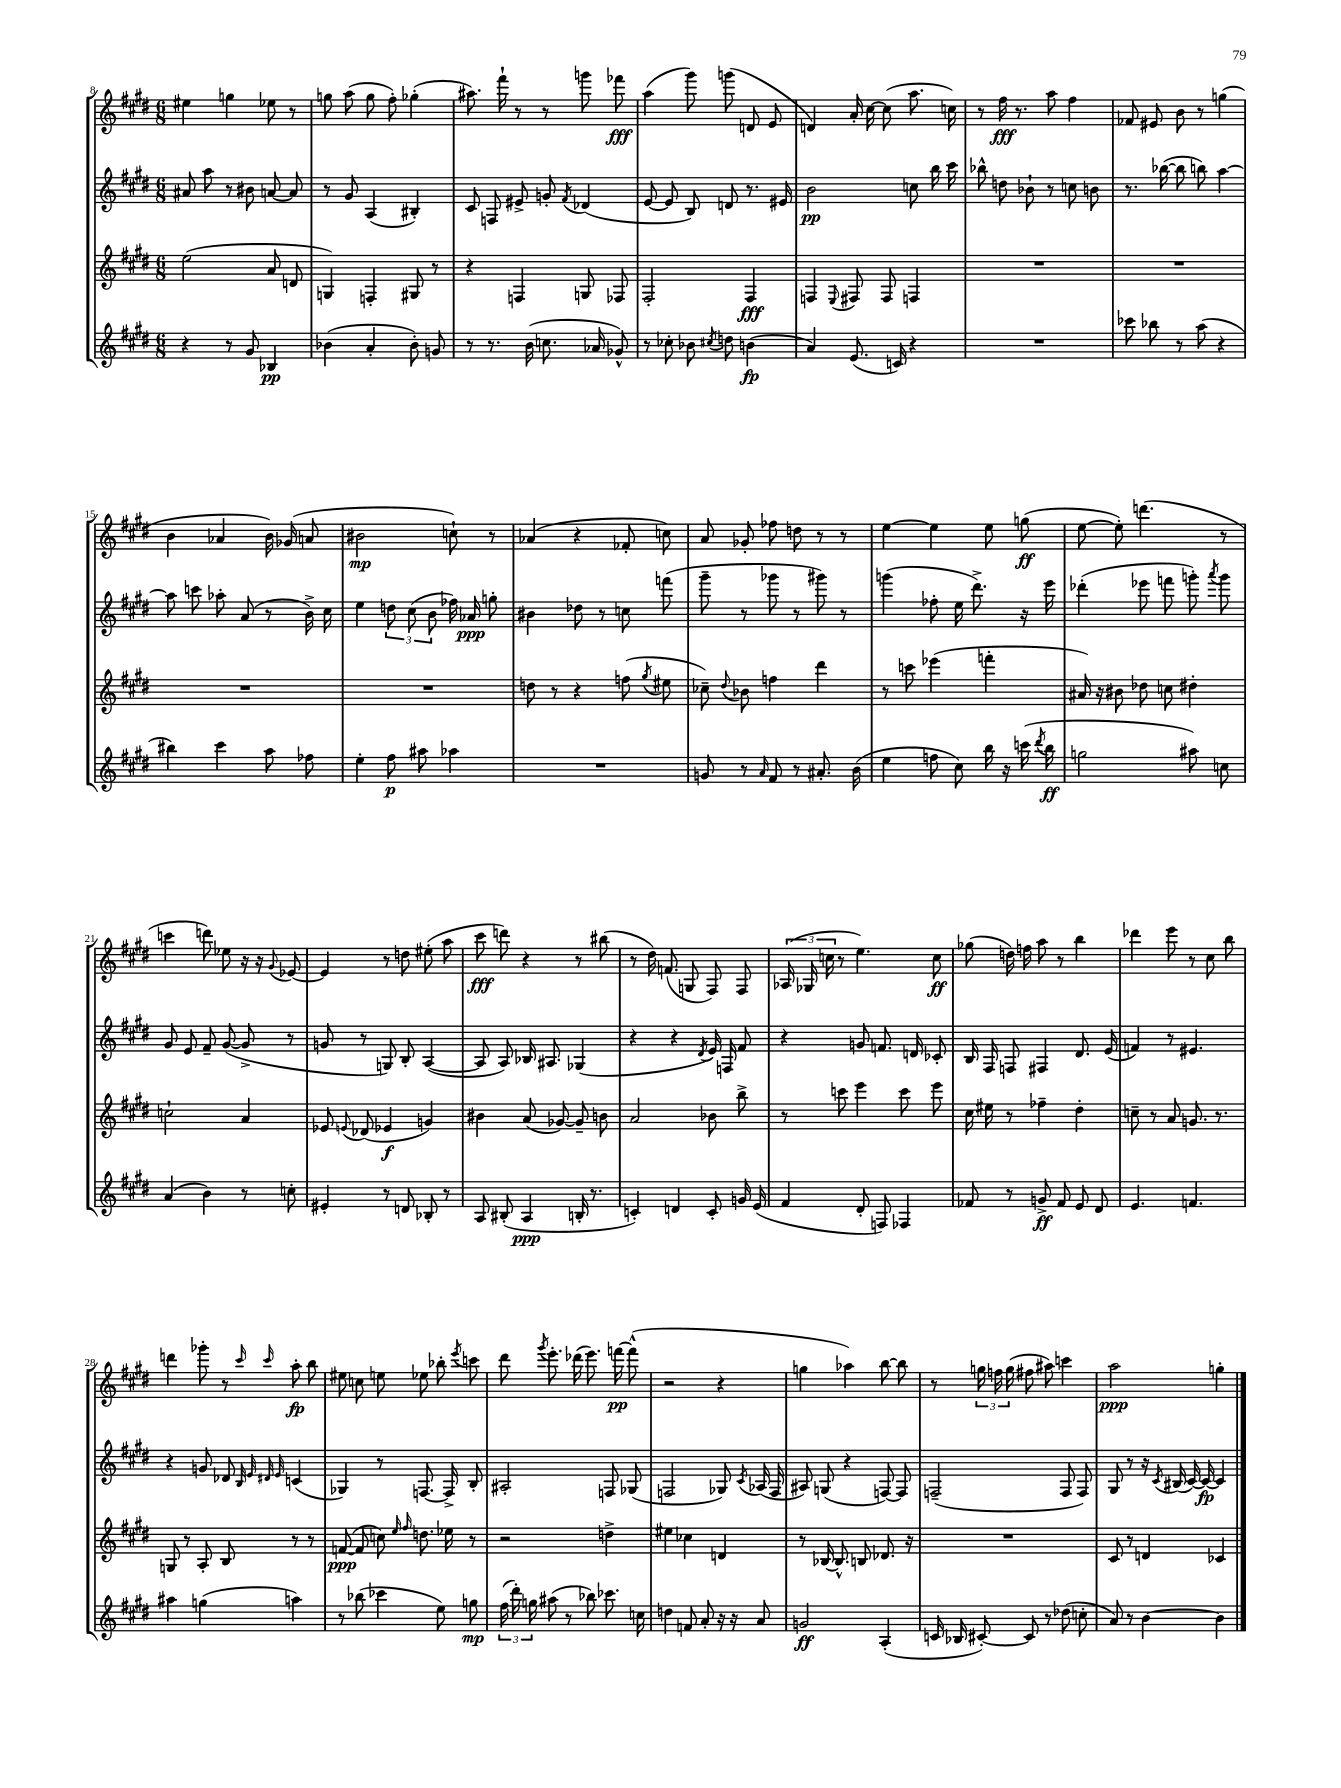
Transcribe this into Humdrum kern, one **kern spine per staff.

**kern	**kern	**kern	**kern
*staff4	*staff3	*staff2	*staff1
*clefG2	*clefG2	*clefG2	*clefG2
*k[f#c#g#d#]	*k[f#c#g#d#]	*k[f#c#g#d#]	*k[f#c#g#d#]
*M6/8	*M6/8	*M6/8	*M6/8
4r	(2ee\	8a#/	4ee#\
.	.	8aa\	.
8r	.	8r	4gg\
8g#/	.	8b#\	.
4B-/	8a/	[8a/	8ee-\
.	8d/	8a/]	8r
=	=	=	=
(4b-\	4G/)	8r	8gg\
.	.	8g#/	(8aa\
4a'/	4F'/	(4A/	8gg\
.	.	.	8ff#'\)
8b-'\)	8G#/	4B#'/)	(4gg-'\
8g/	8r	.	.
=	=	=	=
8r	4r	8c#/	8.aa#\)
8.r	.	8F/	.
.	.	.	16fff#`\
.	4F/	8e#^/	8r
(16b\	.	.	.
8.cc\	.	8g'/	8r
.	.	8qf#/	.
.	8G/	(4d-/	8ggg\
16a-/	.	.	.
8g-^^/)	8F-/	.	8fff-\
=	=	=	=
8r	2F#'/	[8e/	(4aa\
8cc-'\	.	8e/]	.
8b-\	.	8B/)	8ggg#\)
8qcc#/	.	.	.
8dd\	.	8d/	(8ggg\
(4b\	4F#/	8.r	8d/
.	.	.	8e/
.	.	16e#/	.
=	=	=	=
4a/)	4F/	2b\	4d/)
.	8qqE/	.	.
(8.e/	8F#/	.	16a'/
.	.	.	[16cc#\
.	8F#/	.	(8cc#\]
16c/)	.	.	.
4r	4F/	8cc\	8.aa\
.	.	16bb\	.
.	.	16ccc#\	16cc\)
=	=	=	=
2.r	2.r	8bb-^^\	8r
.	.	8dd\	16ff#\
.	.	.	8.r
.	.	8b-`\	.
.	.	8r	8aa\
.	.	8cc\	4ff#\
.	.	8b\	.
=	=	=	=
8ccc-\	2.r	8.r	8f-/
8bb-\	.	.	8e#/
.	.	([16bb-\	.
8r	.	8bb-\]	8b\
(8aa\	.	8bb\)	8r
4r	.	[4aa\	(4gg\
=	=	=	=
4bb#\)	2.r	8aa\]	4b\
.	.	8ccc\	.
4ccc#\	.	8aa-'\	4a-/
.	.	(8a/	.
8aa\	.	8r	16b\)
.	.	.	(16g-/
8ff-\	.	16b^\)	8a/
.	.	16cc#\	.
=	=	=	=
4ee'\	2.r	4ee\	2b#\
8ff#\	.	12dd\	.
.	.	(12cc#\	.
8aa#\	.	.	.
.	.	12b\	.
4aa-\	.	16ff-\)	8cc`\)
.	.	16a-/	.
.	.	8gg'\	8r
=	=	=	=
2.r	8dd\	4b#\	(4a-/
.	8r	.	.
.	4r	8dd-\	4r
.	.	8r	.
.	(8ff\	8cc\	8f-'/
.	8qgg#/	.	.
.	8ee#\	(8fff\	8cc\)
=	=	=	=
8g/	8cc-~\)	8ggg#~\	8a/
.	8qqdd#/	.	.
8r	8b-\	8r	8g-'/
16qqa/	.	.	.
8f#/	4ff\	8ggg-\	8ff-\
8r	.	8r	8dd\
8.a#'/	4ddd#\	8ggg#\)	8r
.	.	8r	8r
(16b\	.	.	.
=	=	=	=
4ee\	8r	(4ggg\	[4ee\
.	8ccc\	.	.
8ff\	(4eee-\	8ff-'\	4ee\]
8cc#\)	.	16ee\	.
.	.	8.ddd#^\)	.
16bb\	4fff'\	.	8ee\
16r	.	.	.
(16ccc\	.	16r	(8gg\
8qddd#/	.	.	.
16bb\	.	16eee\	.
=	=	=	=
2gg\	16a#/)	(4ddd-'\	[8ee\
.	16r	.	.
.	8b#\	.	8ee'\])
.	8dd-\	8eee-\	(4.ddd\
.	8cc\	8fff\	.
8aa#\)	4dd#'\	8ggg'\)	.
.	.	8qaaa/	.
8cc\	.	8ggg\	8r
=	=	=	=
(4a/	2cc`\	8g#/	4ccc\
.	.	8e/	.
4b\)	.	8f#~/	8ddd\)
.	.	([8g#/	8ee-\
8r	4a/	8g#^/]	16r
.	.	.	16r
.	.	.	8qqg#/
8cc'\	.	8r	[8e-/
=	=	=	=
4e#'/	8e-/	8g/	4e-/]
.	8qqe/	.	.
.	(8d-/	8r	.
8r	4e-/	8G/)	8r
8d/	.	8B'/	8dd\
8B-'/	4g/)	([4A/	(8ee#'\
8r	.	.	8aa\
=	=	=	=
8A/	4b#\	8A/]	8ccc#\
(8B#'/	.	8A/)	8ddd\)
4A/	(8a/	16B-/	4r
.	.	8.A#/	.
.	[8g-/)	.	.
16B'/	8g-~/]	(4G-/	8r
8.r	.	.	.
.	8b\	.	(8bb#\
=	=	=	=
4c'/)	2a/	4r	8r
.	.	.	16dd#\)
.	.	.	(8.f/
4d/	.	4r	.
.	.	.	8G/
.	.	8qd#/	.
8c'/	8b-\	16e/)	8F#/)
.	.	16F/	.
16g/	8bb^\	8f#/	8F#/
(16e/	.	.	.
=	=	=	=
4f#/	8r	4r	(24A-/
.	.	.	24G-/
.	.	.	24cc\
.	8ccc\	.	8r
8d#'/	4eee\	8g/	4.ee\)
8F/)	.	8.f/	.
4F-/	8ccc\	.	.
.	.	16d/	.
.	8eee\	8c-'/	8cc\
=	=	=	=
8f-/	16cc#\	16B/	(8gg-\
.	16ee#\	16F#/	.
8r	8r	8F/	16dd\)
.	.	.	16ff\
8g^/	4ff-~\	4F#/	8aa\
8f-/	.	.	8r
8e/	4dd#'\	8.d#/	4bb\
8d#/	.	.	.
.	.	(16e/	.
=	=	=	=
4.e/	8cc~\	4f/)	4ddd-\
.	8r	.	.
.	8a/	8r	8eee\
4.f/	8.g/	4.e#/	8r
.	.	.	8cc#\
.	8.r	.	.
.	.	.	8bb\
=	=	=	=
4aa#\	8G/	4r	4ddd\
.	8r	.	.
(4gg\	8A'/	8g/	8ggg-'\
.	8B/	8d-/	8r
.	.	32qqB/	.
.	.	32qqe/	.
.	.	32qqd#/	16qqccc#/
.	.	32qqe/	16qqccc#/
4aa\)	8r	(4c/	8aa'\
.	8r	.	8bb\
=	=	=	=
8r	([8f/	4G-/)	8ee#\
(8bb-\	8f/]	.	8cc\
4ccc-\	8cc\)	8r	8ee\
.	16qqee/	.	.
.	16qqff#/	.	.
.	8.dd\	[8.F/	8ee-\
8ee\)	.	.	8bb-'\
.	16ee-\	16F^/]	.
.	.	.	8qeee/
8gg\	8r	8B'/	8ccc\
=	=	=	=
(24ff#\	2r	2A#'/	8ddd#\
24ddd#'\)	.	.	.
24gg\	.	.	.
.	.	.	8qggg#/
(8aa#\	.	.	8.eee'\
8r	.	.	.
.	.	.	(16ddd-\
8bb-\)	.	.	8.eee\)
8.ccc-\	4dd^\	8F/	.
.	.	.	[16fff\
.	.	(8G-/	(8fff^^\]
16cc\	.	.	.
=	=	=	=
4dd\	4ee#\	2F/	2r
8f/	4cc-\	.	.
8a'/	.	.	.
16r	4d/	8G-/)	4r
16r	.	.	.
.	.	8qc#/	.
8a/	.	(16A-/	.
.	.	16F/	.
=	=	=	=
2g/	8r	8A#/)	4gg\
.	[16B-/	(8G/	.
.	8.B-^^/]	.	.
.	.	4r	4aa-\)
.	8B/	.	.
(4A'/	8.d-/	[8F/)	[8bb\
.	.	8F/]	8bb\]
.	16r	.	.
=	=	=	=
16c/	2.r	(2F~/	8r
16B-/	.	.	.
[8c#'/)	.	.	24gg\
.	.	.	24ff\
.	.	.	(24gg\
8c#/]	.	.	8ff#\
8r	.	.	8aa#\)
(8dd-\	.	8F/	4ccc\
8cc'\	.	8F/)	.
=	=	=	=
8a/)	8c#/	8G#/	2aa\
8r	8r	8r	.
[4b\	4d/	16r	.
.	.	8qc#/	.
.	.	(16B#/	.
.	.	[16c#/)	.
.	.	16c#/_	.
4b\]	4c-/	4c#/]	4gg'\
==	==	==	==
*-	*-	*-	*-
